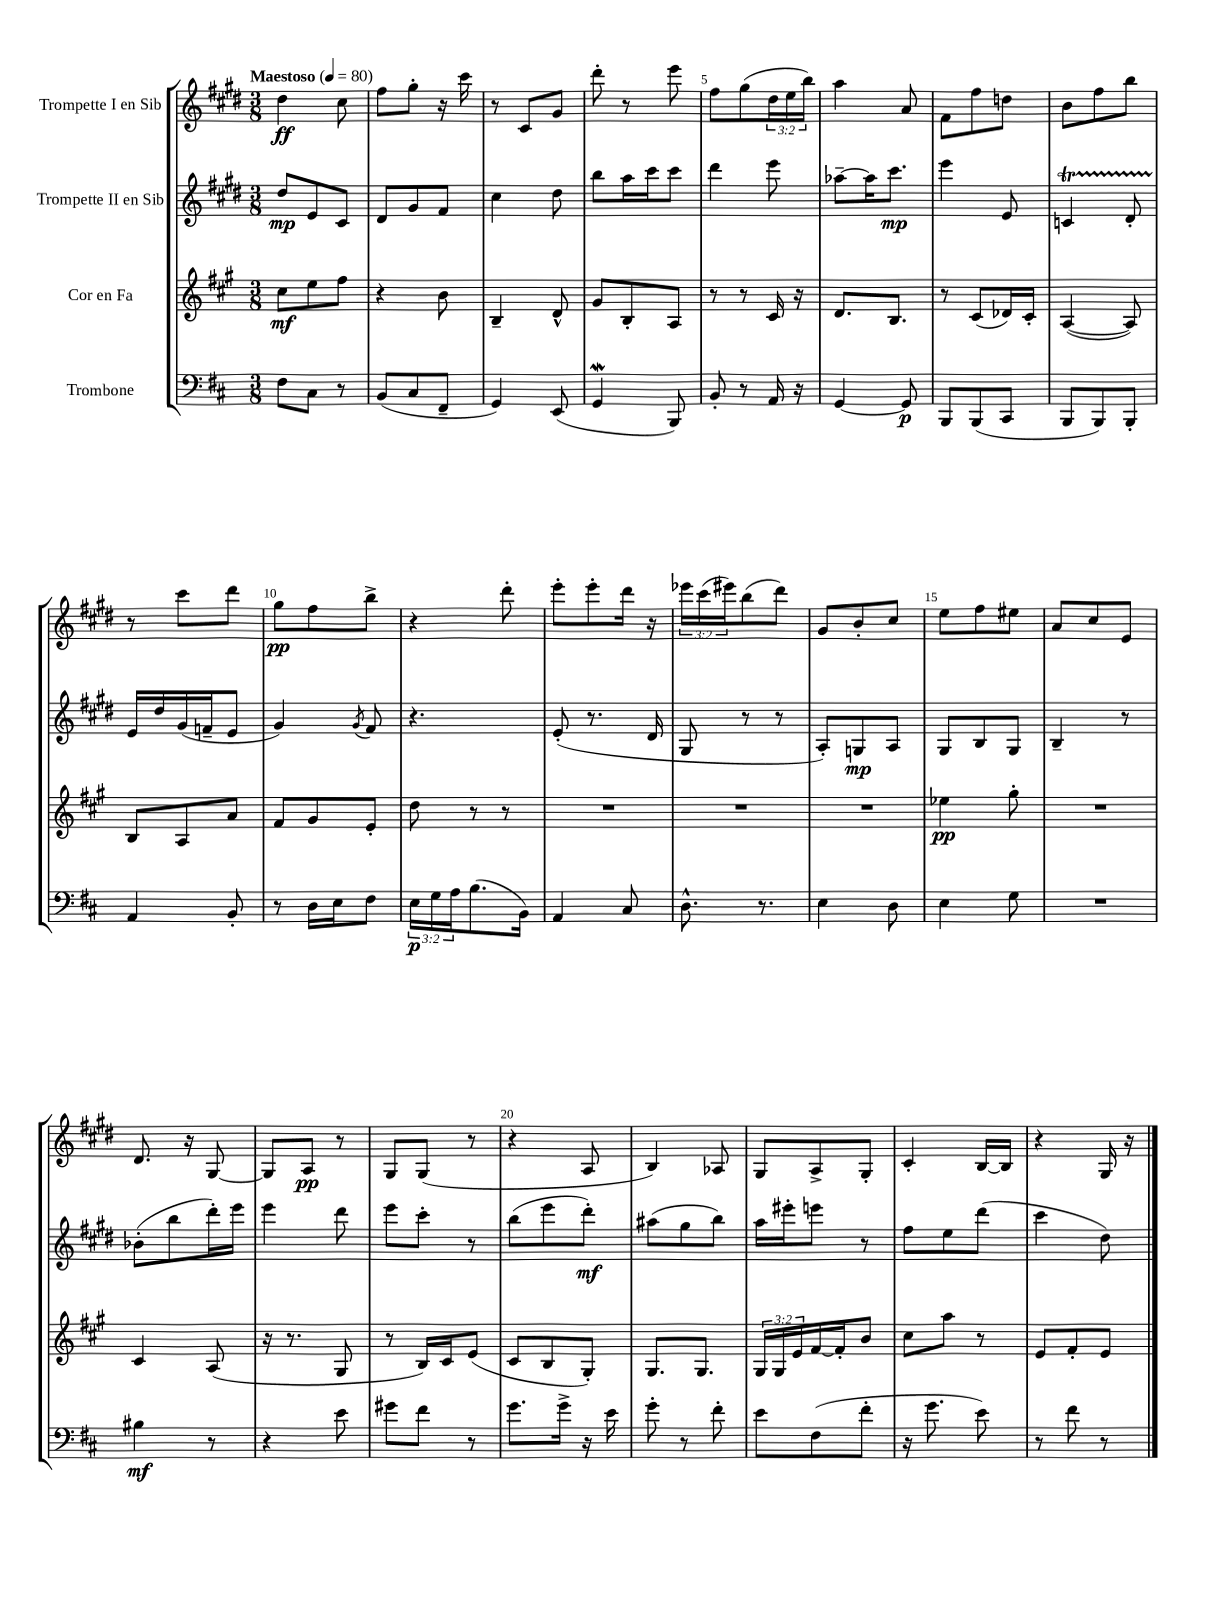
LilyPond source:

<<
\new StaffGroup <<
\new Staff = "s0" \with { instrumentName = "Trompette I en Sib" } {
    \clef treble \key e \major \numericTimeSignature \time 3/8 \override Staff.TupletNumber.text = #tuplet-number::calc-fraction-text \tempo "Maestoso" 4 = 80
    dis''4\ff cis''8 |
    fis''8 gis''8-. r16 cis'''16 |
    r8 cis'8 gis'8 |
    dis'''8-. r8 e'''8 |
    fis''8 gis''8( \tuplet 3/2 { dis''16 e''16 b''16) } |
    a''4 a'8 |
    fis'8 fis''8 d''8 |
    b'8 fis''8 b''8 |
    r8 cis'''8 dis'''8 |
    gis''8\pp fis''8 b''8-> |
    r4 dis'''8-. |
    e'''8-. e'''8-. dis'''16 r16 |
    \tuplet 3/2 { ees'''16 cis'''16( eis'''16) } b''8( dis'''8) |
    gis'8 b'8-. cis''8 |
    e''8 fis''8 eis''8 |
    a'8 cis''8 e'8 |
    dis'8. r16 gis8~ |
    gis8 a8\pp r8 |
    gis8 gis8( r8 |
    r4 a8 |
    b4) aes8 |
    gis8 a8-> gis8-. |
    cis'4-. b16~ b16 |
    r4 gis16 r16 \bar "|." |
}
\new Staff = "s1" \with { instrumentName = "Trompette II en Sib" } {
    \clef treble \key e \major \numericTimeSignature \time 3/8
    dis''8\mp e'8 cis'8 |
    dis'8 gis'8 fis'8 |
    cis''4 dis''8 |
    b''8 a''16 cis'''16 cis'''8 |
    dis'''4 e'''8 |
    aes''8~-- aes''16 cis'''8.\mp |
    e'''4 e'8 |
    c'4\startTrillSpan dis'8-. |
    e'16\stopTrillSpan dis''16 gis'16( f'16-- e'8 |
    gis'4) \acciaccatura { gis'8 } fis'8 |
    r4. |
    e'8-.( r8. dis'16 |
    gis8 r8 r8 |
    a8-.) g8\mp a8 |
    gis8 b8 gis8 |
    b4-- r8 |
    bes'8-.( b''8 dis'''16-.) e'''16 |
    e'''4 dis'''8 |
    e'''8 cis'''8-. r8 |
    b''8( e'''8 dis'''8-.\mf) |
    ais''8( gis''8 b''8) |
    a''16 eis'''16-. e'''8 r8 |
    fis''8 e''8 dis'''8( |
    cis'''4 dis''8) \bar "|." |
}
\new Staff = "s2" \with { instrumentName = "Cor en Fa" } {
    \clef treble \key a \major \numericTimeSignature \time 3/8 \override Staff.TupletNumber.text = #tuplet-number::calc-fraction-text
    cis''8\mf e''8 fis''8 |
    r4 b'8 |
    b4-- d'8-^ |
    gis'8 b8-. a8 |
    r8 r8 cis'16 r16 |
    d'8. b8. |
    r8 cis'8( des'16) cis'16-. |
    a4~( a8) |
    b8 a8 a'8 |
    fis'8 gis'8 e'8-. |
    d''8 r8 r8 |
    R4. |
    R4. |
    R4. |
    ees''4\pp gis''8-. |
    R4. |
    cis'4 a8( |
    r16 r8. gis8 |
    r8 b16) cis'16 e'8( |
    cis'8 b8 gis8-.) |
    gis8. gis8. |
    \tuplet 3/2 { gis16 gis16 e'16 } fis'16~ fis'16-. b'8 |
    cis''8 a''8 r8 |
    e'8 fis'8-. e'8 \bar "|." |
}
\new Staff = "s3" \with { instrumentName = "Trombone" } {
    \clef bass \key d \major \numericTimeSignature \time 3/8 \override Staff.TupletNumber.text = #tuplet-number::calc-fraction-text
    fis8 cis8 r8 |
    b,8( cis8 fis,8-- |
    g,4) e,8( |
    g,4\mordent b,,8) |
    b,8-. r8 a,16 r16 |
    g,4~ g,8\p |
    b,,8 b,,8( cis,8 |
    b,,8 b,,8) b,,8-. |
    a,4 b,8-. |
    r8 d16 e16 fis8 |
    \tuplet 3/2 { e16\p g16 a16 } b8.( b,16) |
    a,4 cis8 |
    d8.-^ r8. |
    e4 d8 |
    e4 g8 |
    R4. |
    bis4\mf r8 |
    r4 e'8 |
    gis'8 fis'8 r8 |
    g'8. g'16-> r16 e'16 |
    g'8-. r8 fis'8-. |
    e'8 fis8( fis'8-. |
    r16 g'8. e'8) |
    r8 fis'8 r8 \bar "|." |
}
>>
>>
\layout { \context { \Score \override BarNumber.break-visibility = ##(#f #t #t) barNumberVisibility = #(every-nth-bar-number-visible 5) } }
